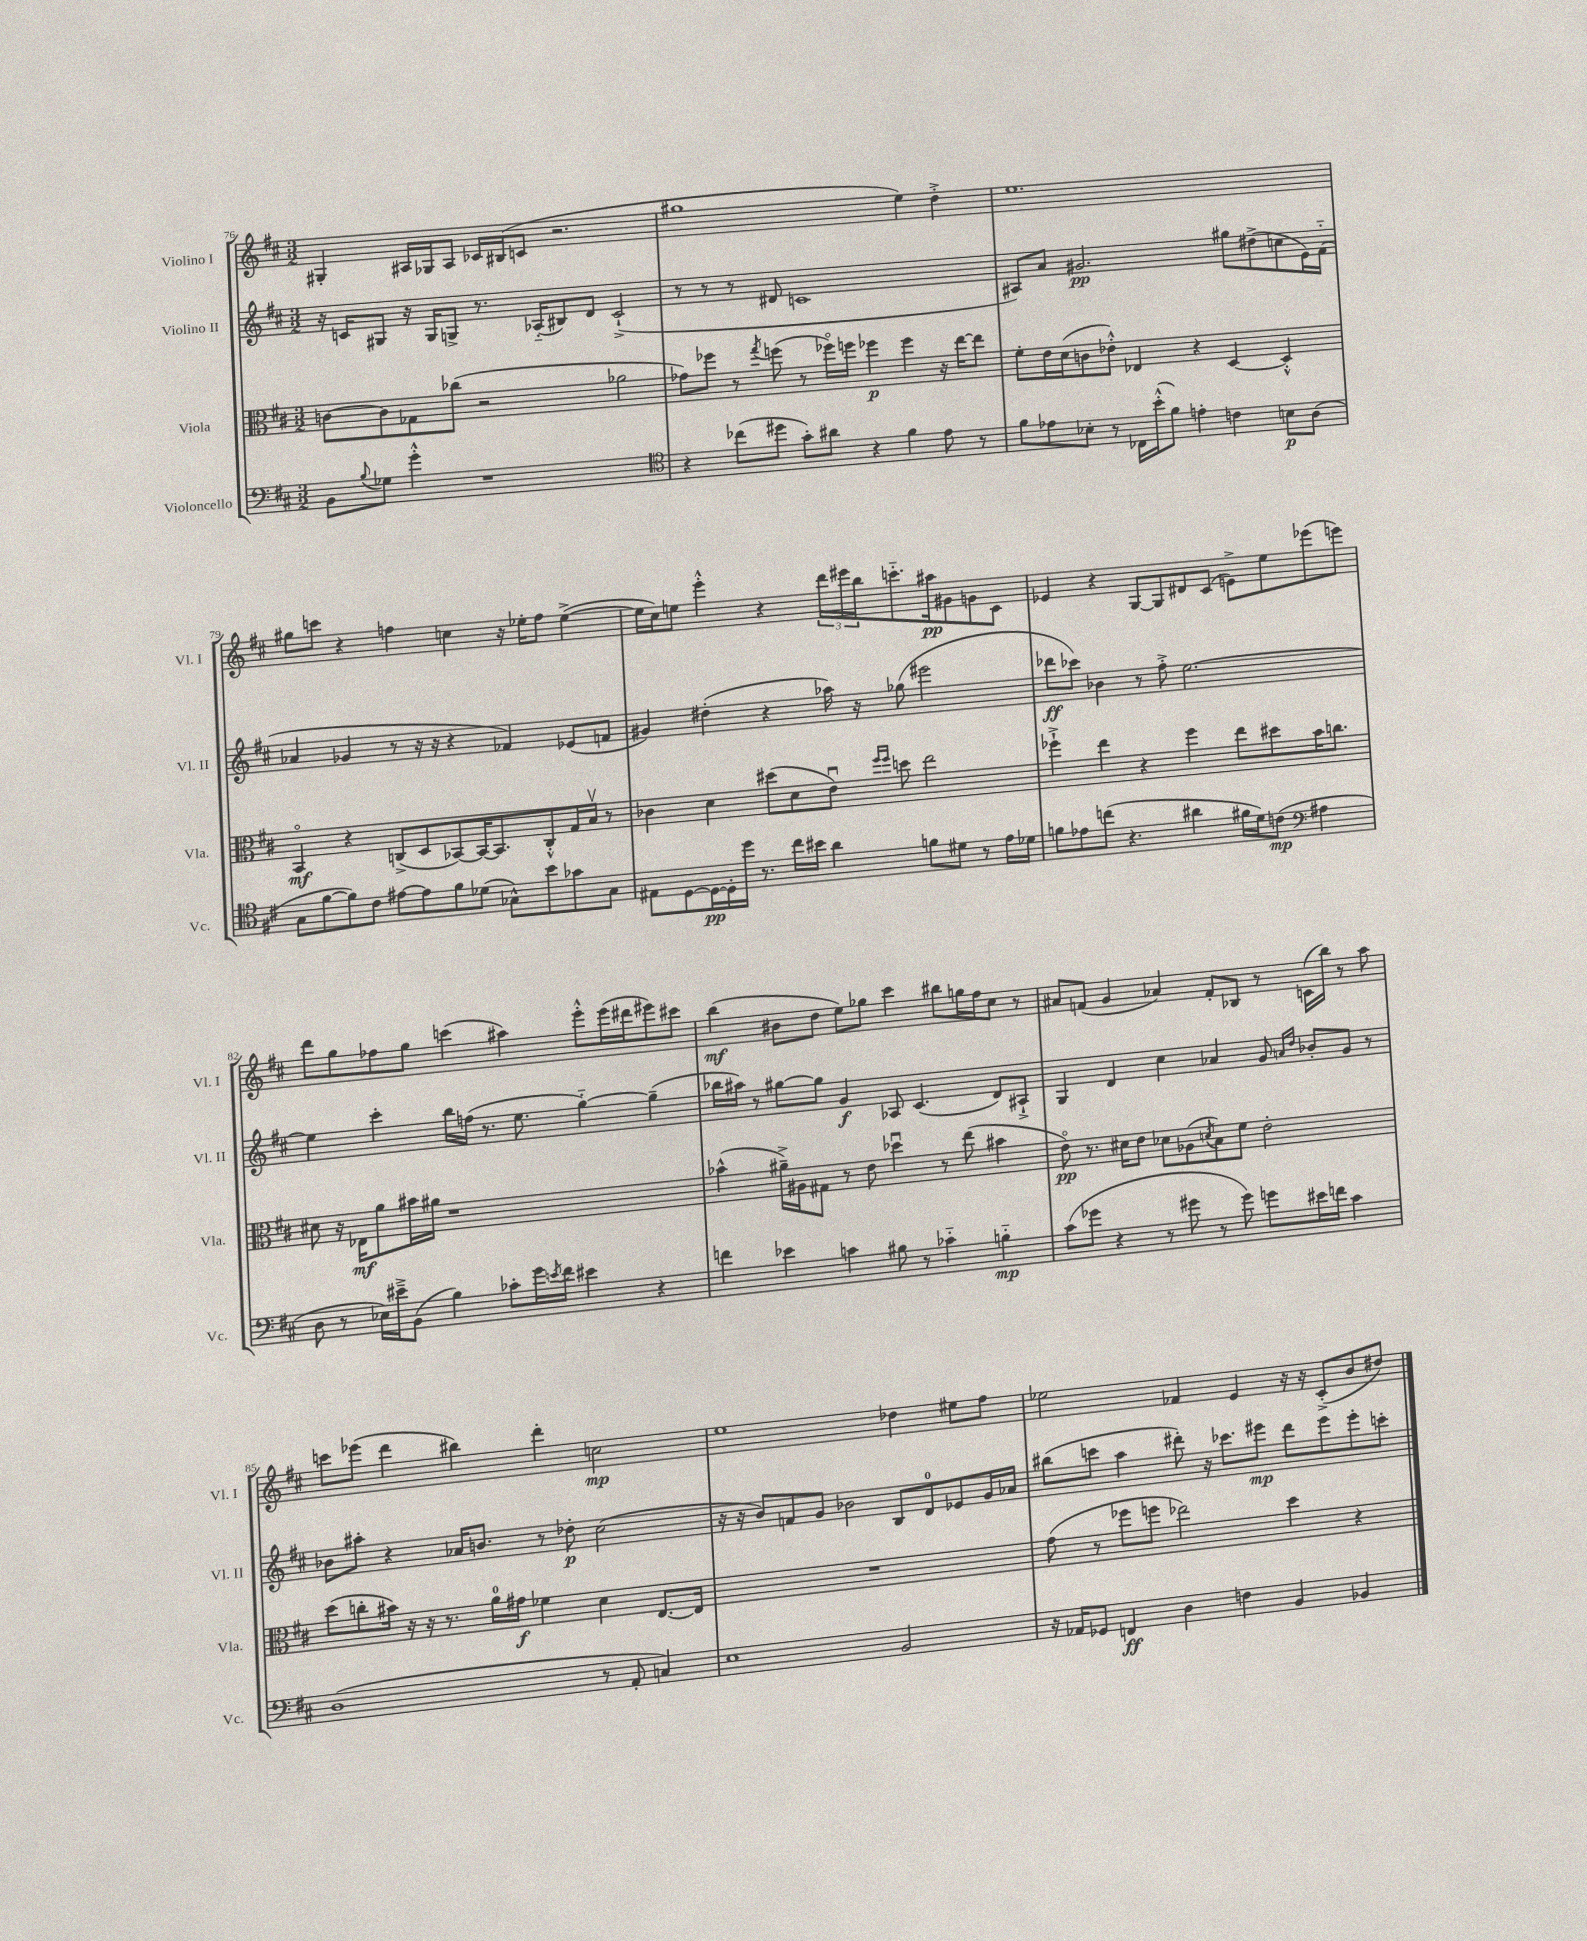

**kern	**kern	**kern	**kern
*staff4	*staff3	*staff2	*staff1
*clefF4	*clefC3	*clefG2	*clefG2
*k[f#c#]	*k[f#c#]	*k[f#c#]	*k[f#c#]
*M3/2	*M3/2	*M3/2	*M3/2
8BB	[8c	16r	4G#'
.	.	16c	.
8qqB	.	.	.
8G-	8c]	8G#	.
4g'^^	8G-	16r	16A#
.	.	16G#	16G-
.	(8cc-	8G^	8A#
1r	2r	8.r	16c-
.	.	.	(16B#
.	.	.	8c
.	.	(16A-'~	.
.	.	8B#)	2.r
.	.	8d	.
.	2a-	(2c`^	.
=	=	=	=
*clefC4	*	*	*
4r	8g-)	8r	1gg#
.	8ff-	8r	.
(8cc-	8r	8r	.
.	8qgg	.	.
8dd#	(8ff	8d#	.
8g')	8r	1c	.
8a#	16ff-o)	.	.
.	16ff	.	.
4r	4ff-	.	.
4f#	4ff-	.	4ee)
8e	16r	.	4dd'^
.	[16ee	.	.
8r	8ee]	.	.
=	=	=	=
8f#	8f#'	8A#)	1.ee
8e-	16e	8a	.
.	(16d	.	.
8B-'	8c	2.g#	.
8r	8e-'^^)	.	.
16C-	4E-	.	.
(16b'^^	.	.	.
8f#)	.	.	.
4e'	4r	.	.
4c	[4D	8gg#	.
.	.	(8dd#^	.
8B	4D'^^]	8cc	.
(8A	.	16e)	.
.	.	(16f#'~	.
=	=	=	=
8G	4BBo	4a-	8gg#
[8f#	.	.	8ccc
8f#])	4r	4g-	4r
8c#	.	.	.
[8e#	(8C^	8r	4ff
8e#]	8D	16r	.
.	.	16r	.
8f#	[8BB-)	4r	4cc
(8d-	16BB-_	.	.
.	8.BB-]	.	.
8G-^^)	.	4f-)	16r
.	.	.	16ee-'
8b	8C'^^	.	8ff
8g-	16G	(8e-	([4ee-^
.	16Bv	.	.
8G-	8r	8f	.
=	=	=	=
8E#	4c-	4g#)	16ee-]
.	.	.	16cc#)
[8D	.	.	8ee
16D_	4d	(4dd#'	4eee'^^
16D']	.	.	.
16dd	.	.	.
8.r	.	.	.
.	(8dd#	4r	4r
16cc#	8d	.	.
16b#	.	.	.
4a	8eu)	16aa-)	24ddd
.	.	.	24eee#
.	.	16r	.
.	.	.	24bb
.	16qqff#	.	.
.	16qqff#	.	.
.	8dd	(8gg-	8.ccc'~
8f	2ee	2eee#	.
.	.	.	16aa#
8d#	.	.	8g#
8r	.	.	8g
16e	.	.	8c#
16d-	.	.	.
=	=	=	=
8f	4ff-`^	8ddd-	4e-
8e-	.	8ccc-)	.
(8cc	4ee	4b-	4r
4.r	.	.	.
.	4r	8r	[8G
.	.	8ff#'^	8G]
4a#	4ff-	[2.ee	8d#
.	.	.	(8c#
16f#	8ee	.	8e^)
16d)	.	.	.
(8c	8dd#	.	8ee
*clefF4	*	*	*
4A#	16b	.	(8eee-
.	8.cc	.	.
.	.	.	8eee)
=	=	=	=
8D	8d#	4ee]	8ddd
8r	16r	.	8gg
.	16E-	.	.
16E-)	8a	4ccc#'	8ff-
16e#~^	.	.	.
(8BB	16b#	.	8gg
.	16a#	.	.
4B)	1r	16bb	(4ccc
.	.	(16ff	.
.	.	8.r	.
8c-'	.	.	4aa#)
.	.	8.ee	.
16g	.	.	.
8qe	.	.	.
16f#	.	.	.
4e#	.	[4gg'~)	8eee'^^
.	.	.	(16eee
.	.	.	16ddd#
4r	.	(4gg~]	8eee#)
.	.	.	8ccc#
=	=	=	=
4f	(4b-^^	16bb-	(4bb
.	.	16aa#)	.
.	.	8r	.
4e-	16a#~^)	[8gg#	8b#
.	16A#	.	.
.	8G#	8gg#]	8dd
4c	8r	4g	8ee)
.	8e	.	8gg-
8B#	4dd-u	8A-	4ccc#
8r	.	(4.c#	.
4c-'~	8r	.	8bb#
.	(8ee	.	16gg
.	.	.	16ff#
4B'~	4b#	8d)	8cc#
.	.	8A#`^	8r
=	=	=	=
(8c#	8eo)	4G	8a#
8g-	8.r	.	(8f
4r	.	4d	4g
.	16d#	.	.
.	8e	.	.
8r	8d-	4cc#	4a-)
8g#	(8A-	.	.
.	8qd	.	.
8r	8B)	4a-	8f'
8g#)	8f#	.	8B-
8g	2e'	8g	8r
.	.	16qqa	.
.	.	16qqdd	.
16e#	.	8b-'	(16c
16f	.	.	16bb)
4c#	.	8g	8r
.	.	8r	8aa
=	=	=	=
(1D	(8dd	8b-	8ccc
.	8cc'	8aa#'	(8eee-
.	16b#)	4r	4ddd
.	16r	.	.
.	16r	.	.
.	8.r	.	.
.	.	16a-	4bb#)
.	.	8.b	.
.	16a	.	.
.	16g#	.	.
.	4f-	8r	4ddd'
.	.	8dd-'	.
8r	4d	(2cc#	2cc
8AA'	.	.	.
4C)	[8.E	.	.
.	16E]	.	.
=	=	=	=
1E	1.r	16r	1ee
.	.	16r	.
.	.	8b)	.
.	.	8f	.
.	.	8g	.
.	.	2b-	.
2BB	.	8B	4dd-
.	.	8d	.
.	.	8e-	8ee#
.	.	16g	8ff#
.	.	16a-	.
=	=	=	=
16r	(8g	(8bb#	2ee-
16AA-	.	.	.
8GG-	8r	8ccc	.
4FF	8ff-	4aa	.
.	8ff	.	.
4D	2ee-)	8ddd#')	4f-
.	.	16r	.
.	.	8.ccc-	.
4F	.	.	4e
.	.	8eee#	.
4BB	4dd	8ddd#	16r
.	.	.	16r
.	.	8eee#	(8c#'^
4BB-	4r	8eee#'	8b
.	.	8ccc'	8dd#)
==	==	==	==
*-	*-	*-	*-
